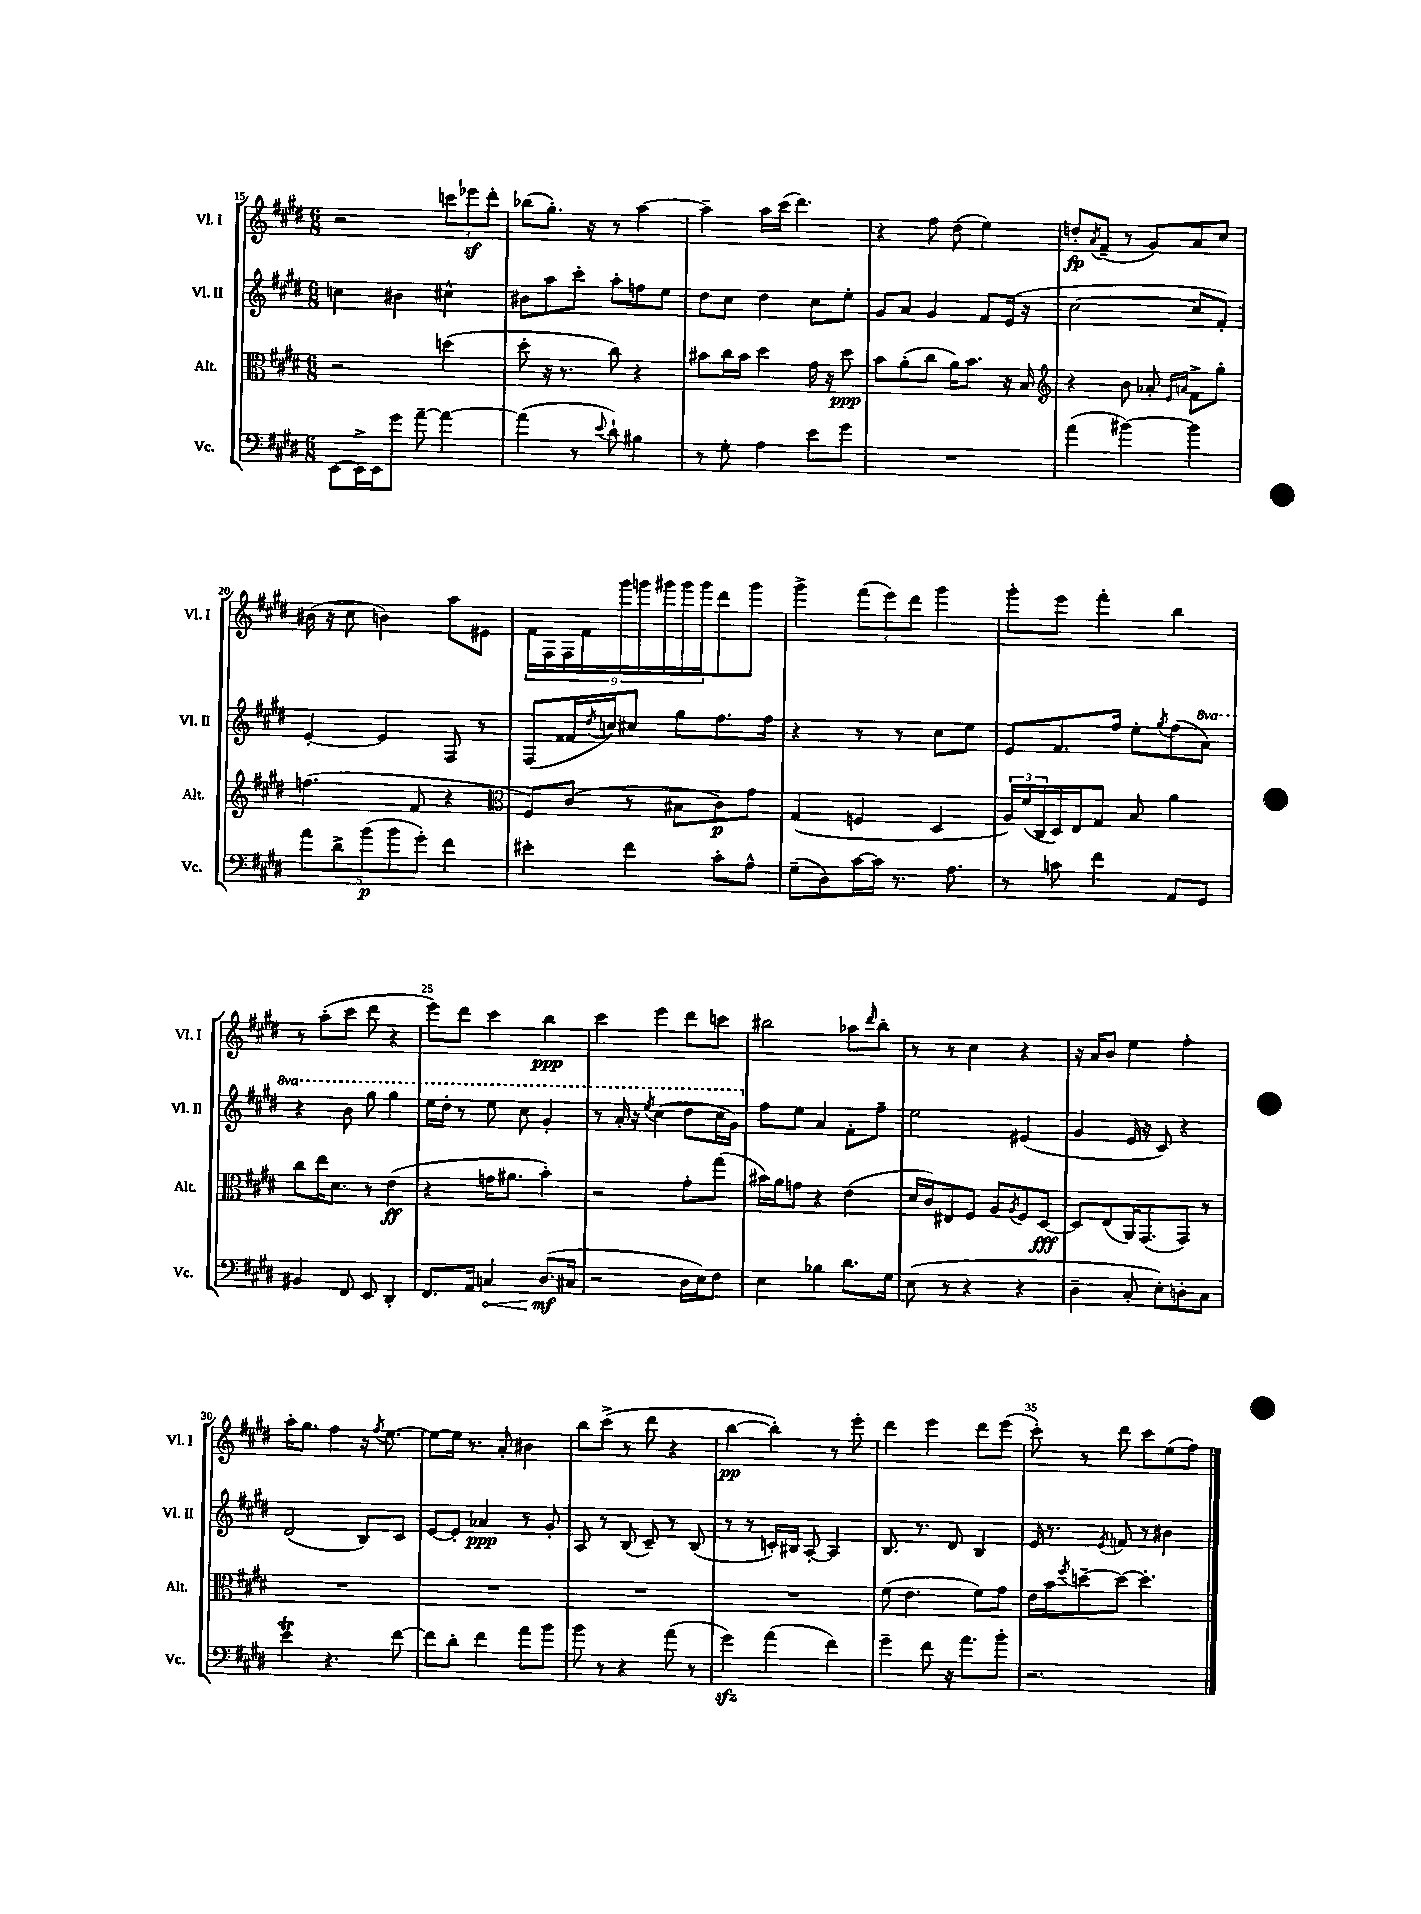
<<
\new StaffGroup <<
\new Staff = "s0" \with { instrumentName = "Vl. I" shortInstrumentName = "Vl. I" } {
    \clef treble \key e \major \numericTimeSignature \time 6/8
    r2 \tuplet 3/2 { c'''8 ees'''8\sf dis'''8-. } |
    bes''8( gis''8.-.) r16 r8 a''4~ |
    a''4-- a''16 cis'''16( dis'''4.) |
    r4 fis''8 dis''8( e''4) |
    d''8-.\fp \acciaccatura { a'8 } fis'8--( r8 gis'8) a'8 cis''8 |
    bis'16( r16 cis''8 b'4) a''8 eis'8 |
    \tuplet 9/8 { fis'16 fis16 fis16 fis'16 gis'''16 g'''16 gis'''16 gis'''16 gis'''16 } dis'''8 gis'''8 |
    gis'''4-> \tuplet 3/2 { fis'''8( e'''8) dis'''8 } gis'''4 |
    gis'''8-. e'''8 fis'''4-. b''4 |
    r8 a''8-.( cis'''8 dis'''8 r4 |
    e'''8) dis'''8 cis'''4 b''4\ppp |
    cis'''4 e'''4 dis'''8 c'''8 |
    bis''2 aes''8 \grace { dis'''16 } bis''8-. |
    r8 r8 cis''4 r4 |
    r16 a'16 b'8 e''4 fis''4-. |
    a''16-. gis''8. fis''4 r16 \acciaccatura { fis''8 } e''8.~ |
    e''8~ e''16 r8. a'8-. bis'4 |
    b''8 cis'''8->( r8 dis'''8 r4 |
    b''4~\pp b''4-.) r8 e'''8-. |
    dis'''4 e'''4 dis'''8 e'''8( |
    cis'''8-.) r8 dis'''8 cis'''8 e''8( fis''8) \bar "|." |
}
\new Staff = "s1" \with { instrumentName = "Vl. II" shortInstrumentName = "Vl. II" } {
    \clef treble \key e \major \numericTimeSignature \time 6/8 \set Staff.ottavationMarkups = #ottavation-simple-ordinals
    c''4 bis'4 cis''4-^ |
    bis'8 a''8 cis'''8-. a''8-. f''8 e''8 |
    dis''8 cis''8 dis''4 cis''8 e''8-. |
    gis'8 a'8 gis'4 fis'8 e'16( r16 |
    cis''2~ cis''8 fis'8-.) |
    e'4~-. e'4 fis8 r8 |
    fis8( fisis'16 \acciaccatura { dis''8 } c''16) cis''8 gis''8 fis''8. fis''16 |
    r4 r8 r8 cis''8 e''8 |
    e'8 fis'8. fis''16 e''8-. \acciaccatura { gis''8 } fis''8( \ottava #1 a''8) |
    r4 b''8 gis'''8 gis'''4 |
    e'''16 dis'''16-. r8 e'''8 cis'''8 gis''4-. |
    r8 a''16-. r16 \acciaccatura { e'''8 } cis'''4( dis'''8 cis'''16 gis''16) \ottava #0 |
    fis''8 e''8 a'4 fis'8-. fis''8-- |
    e''2 eis'4( |
    gis'4 e'16 r16 cis'8) r4 |
    dis'2( b8) cis'8 |
    e'8~ e'8-. aes'4\ppp r8 gis'8-. |
    a8 r8 b8( cis'8--) r8 b8( |
    r8 r8 c'16-.) bis16 a8~-. a4 |
    b8. r8. dis'8 b4 |
    e'16 r8. \acciaccatura { e'8 } f'8 r8 bis'4 \bar "|." |
}
\new Staff = "s2" \with { instrumentName = "Alt." shortInstrumentName = "Alt." } {
    \clef alto \key e \major \numericTimeSignature \time 6/8
    r2 d''4( |
    dis''8-. r16 r8. cis''8) r4 |
    bis'8 cis''16 bis'16 dis''4 gis'16 r16 dis''8\ppp |
    b'8 a'8-.( cis''8 a'16) b'8. r16 b16 |
    \clef treble r4 b'8 aes'8-. \grace { e'16 a'16 } fis'8-> gis''8-. |
    f''4.( fis'8 r4 |
    \clef alto fis8) cis'8( r8 bis8 cis'8\p) gis'8 |
    gis4( f4 dis4 |
    \tuplet 3/2 { a16) fis'16( cis16 } dis16) e16 gis8 b8 a'4 |
    cis''8 e''16 dis'8. r8 e'4\ff( |
    r4 g'16 ais'8. b'4-.) |
    r2 gis'8-. gis''8( |
    bis'16) a'16 g'8 r4 e'4( |
    dis'16 cis'16) eis8 fis8 a8 \acciaccatura { a8 } fis8 dis8~\fff |
    dis8 e8( a,16) gis,8.( gis,8) r8 |
    R2. |
    R2. |
    R2. |
    R2. |
    fis'8( e'4. fis'8) gis'8 |
    e'16 b'16 \acciaccatura { fis''8 } d''8~-- d''8~ d''4.-. \bar "|." |
}
\new Staff = "s3" \with { instrumentName = "Vc." shortInstrumentName = "Vc." } {
    \clef bass \key e \major \numericTimeSignature \time 6/8
    e,8~ e,16-> e,16 gis'8 a'8~-- a'4~ |
    a'4( r8 \appoggiatura { e'8 } dis'8-!) bis4 |
    r8 gis8-. a4 e'8 gis'8 |
    R2. |
    a'4( bis'4~) bis'4 |
    \tuplet 5/4 { a'8 dis'8-> b'8\p( b'8 gis'8-.) } fis'4 |
    eis'4-. fis'4 cis'8-. a8-^ |
    gis8--( dis8) cis'16~ cis'16 r8. a8. |
    r8 c'8 fis'4 a,8 gis,8 |
    bis,4 fis,8 e,8 dis,4-. |
    fis,8. a,16 \once \override Hairpin.circled-tip = ##t c4\< dis8.\mf\!( cis16 |
    r2 dis16 e16) fis8 |
    e4 bes4 dis'8. gis16 |
    e8( r8 r4 r4 |
    dis4-- cis8-. e8-.) d8-. cis8 |
    e'4\trill r4. fis'8~ |
    fis'8 dis'8-. fis'4 a'8 b'8 |
    b'8 r8 r4 a'8( r8 |
    gis'4\sfz) a'4( fis'4) |
    gis'4-- fis'8 r16 a'8. b'8-. |
    r2. \bar "|." |
}
>>
>>
\layout { \context { \Score currentBarNumber = #15 \override BarNumber.break-visibility = ##(#f #t #t) barNumberVisibility = #(every-nth-bar-number-visible 5) } }
